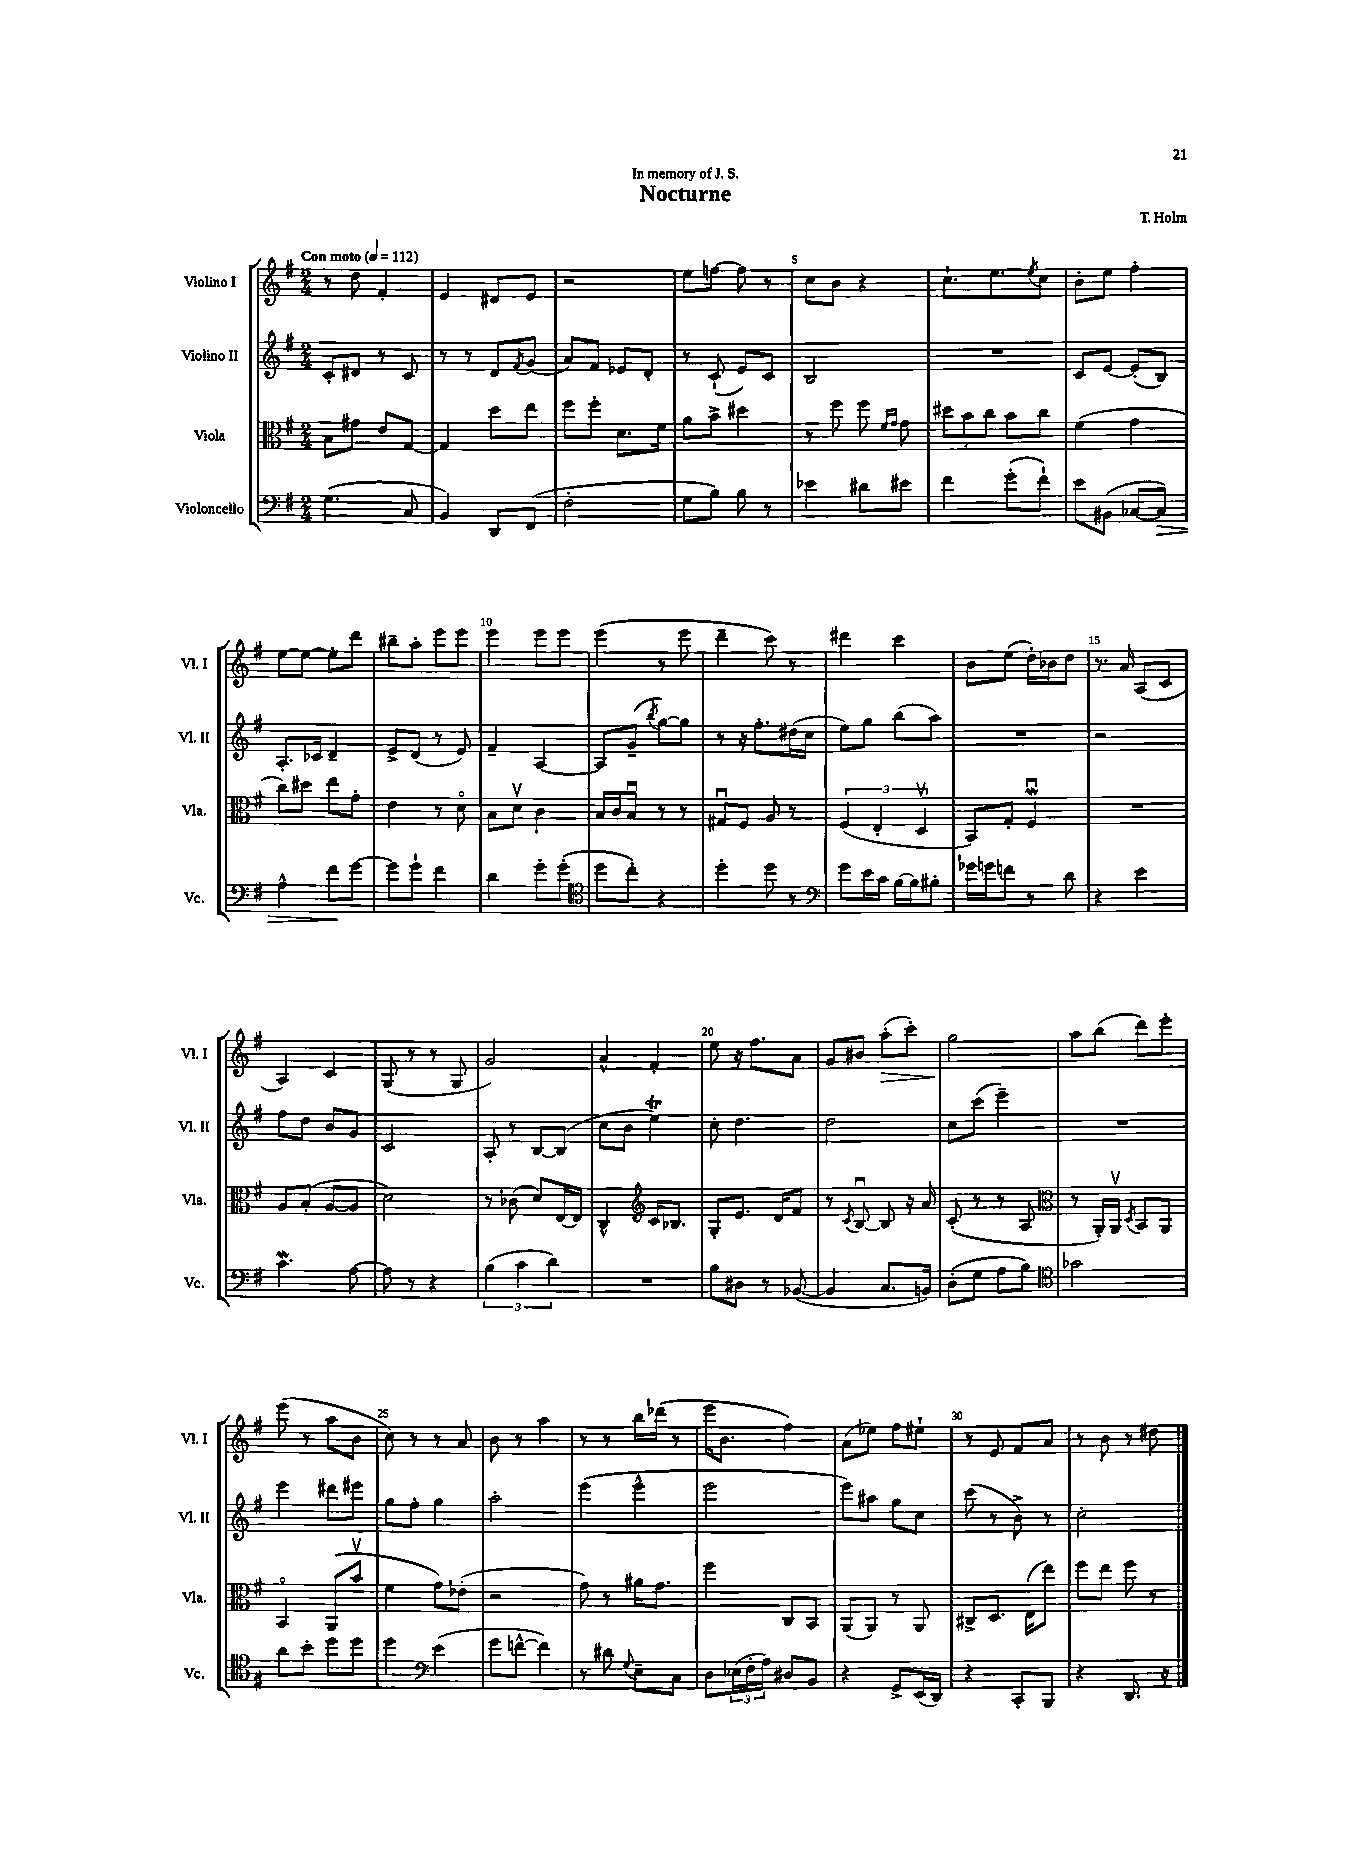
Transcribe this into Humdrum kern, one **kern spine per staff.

**kern	**dynam	**kern	**kern	**kern	**dynam
*part4	*part4	*part3	*part2	*part1	*part1
*staff4	*staff4	*staff3	*staff2	*staff1	*staff1
*I"Violoncello	*	*I"Viola	*I"Violino II	*I"Violino I	*
*I'Vc.	*	*I'Vla.	*I'Vl. II	*I'Vl. I	*
*clefF4	*	*clefC3	*clefG2	*clefG2	*
*k[f#]	*	*k[f#]	*k[f#]	*k[f#]	*
*M2/4	*	*M2/4	*M2/4	*M2/4	*
*MM112	*	*MM112	*MM112	*MM112	*
=1	=1	=1	=1	=1	=1
!	!	!	!	!LO:TX:a:B:t=Con moto	!
(4.G\	.	8B\L	8c'/L	8r	.
.	.	8g#X\J	8d#X/J	8dd\	.
.	.	8e/L	8r	4f#'/	.
8C/	.	[8G/J	8c/	.	.
=2	=2	=2	=2	=2	=2
4BB/)	.	4G/]	8r	4e/	.
.	.	.	8r	.	.
8DD/L	.	8dd\L	8d/L	8d#X/L	.
.	.	.	8qf#/	.	.
(8FF#/J	.	8ee\J	(8g/J	8e/J	.
=3	=3	=3	=3	=3	=3
2F#'\	.	8ff#\L	8a/L)	2r	.
.	.	8ff#'\J	8f#/J	.	.
.	.	8.d\L	8e-X/L	.	.
.	.	.	8d'/J	.	.
.	.	16f#\Jk	.	.	.
=4	=4	=4	=4	=4	=4
8G\L	.	8a\L	8r	8ee\L	.
8B\J)	.	8b^\J	(8c`/	[8ffn\J	.
8B\	.	4dd#X\	8e/L)	8ff\]	.
8r	.	.	8c/J	8r	.
=5	=5	=5	=5	=5	=5
4e-X\	.	8r	2B/	8cc\L	.
.	.	8ff#\	.	8b\J	.
8d#X\L	.	8ff#\	.	4r	.
.	.	16qqf#/LL	.	.	.
.	.	16qqg/JJ	.	.	.
8e#X\J	.	8g\	.	.	.
=6	=6	=6	=6	=6	=6
4f#\	.	12dd#X\L	2r	8.cc`\L	.
.	.	12b\	.	.	.
.	.	12cc\J	.	.	.
.	.	.	.	8.ee\	.
(8g'\L	.	8b\L	.	.	.
.	.	.	.	8qee/	.
8f#`\J)	.	8cc\J	.	8cc\J	.
=7	=7	=7	=7	=7	=7
8e\L	.	(4f#\	8c/L	8b'\L	.
(8BB#X\J	.	.	[8e/J	8ee\J	.
[8C-X/L	.	4g\	(8e'/L]	4ff#'\	.
!	!LO:HP:b	!	!	!	!
8C-/J])	>	.	8B/J)	.	.
!!LO:LB:g=z
=8	=8	=8	=8	=8	=8
4A^^\	.	8cc\L)	8.A'/L	[8ee\L	.
.	.	8dd#X\J	.	8ee\J_	.
.	.	.	16c-X/Jk	.	.
8f#\L	.	8ee\L	4d~/	8ee'\L]	.
[8g\J	]	8g'\J	.	8ddd\J	.
=9	=9	=9	=9	=9	=9
8g\L]	.	4e\	8e^/L	8bb#X~\L	.
8g`\J	.	.	(8d/J	8aa'\J	.
4f#\	.	8r	8r	8eee\L	.
.	.	8d\	8e/)	8eee\J	.
=10	=10	=10	=10	=10	=10
4d\	.	8B\L	4f#~/	4eee\	.
.	.	8dv\J	.	.	.
8g'\L	.	4c\	[4A/	8eee\L	.
(8g'\J	.	.	.	8eee\J	.
=11	=11	=11	=11	=11	=11
*clefC4	*	*	*	*	*
8dd\L	.	16B/LL	8A/L]	(4eee\	.
.	.	16c/J	.	.	.
8cc'\J)	.	8Bu/J	(8g~/J	.	.
.	.	.	8qbb/	.	.
4r	.	8r	[8gg\L)	8r	.
.	.	8r	8gg\J]	8eee\	.
=12	=12	=12	=12	=12	=12
4dd'\	.	8G#Xu/L	8r	4ddd~\	.
.	.	8F#/J	16r	.	.
.	.	.	8.ff#'\L	.	.
8dd\	.	8A/	.	8ccc\)	.
8r	.	8r	(16dd#X\L	8r	.
.	.	.	16cc\JJ	.	.
=13	=13	=13	=13	=13	=13
*clefF4	*	*	*	*	*
8g\L	.	(6F#/	8ee\L)	4ddd#X\	.
16e\L	.	.	8gg\J	.	.
.	.	6E'/	.	.	.
16c\JJ	.	.	.	.	.
[16B\LL	.	.	(8bb\L	4ccc\	.
16B\J]	.	.	.	.	.
.	.	6Dv/	.	.	.
8B#X'\J	.	.	8aa\J)	.	.
=14	=14	=14	=14	=14	=14
16g-X\LL	.	8BB/L)	2r	8b\L	.
16gn\J	.	.	.	.	.
8fn\J	.	8G'/J	.	(8ee\J	.
8r	.	4F#Wu/	.	16dd'\LL)	.
.	.	.	.	16b-X\J	.
8d\	.	.	.	8dd\J	.
=15	=15	=15	=15	=15	=15
4r	.	2r	2r	8.r	.
.	.	.	.	16a/	.
4e\	.	.	.	(8A/L	.
.	.	.	.	8c/J	.
!!LO:LB:g=z
=16	=16	=16	=16	=16	=16
4.cw\	.	8A/L	8ff#\L	4A/)	.
.	.	(8B'/J	8dd\J	.	.
.	.	[8A/L	8b/L	4c/	.
[8A\	.	8A/J]	8g/J	.	.
=17	=17	=17	=17	=17	=17
8A\]	.	2d\)	2c/	(8G/	.
8r	.	.	.	8r	.
4r	.	.	.	8r	.
.	.	.	.	8G/	.
=18	=18	=18	=18	=18	=18
(6B\	.	8r	8A'/	2g/)	.
.	.	(8c-X\	8r	.	.
6c\	.	.	.	.	.
.	.	8d/L)	[8B/L	.	.
6d\)	.	.	.	.	.
.	.	[16E/L	(8B/J]	.	.
.	.	16E/JJ]	.	.	.
=19	=19	=19	=19	=19	=19
2r	.	4C^^/	8cc\L	4a^^/	.
.	.	.	8b\J	.	.
*	*	*clefG2	*	*	*
.	.	16c/KL	4eeT\)	4f#'/	.
.	.	8.B-X/J	.	.	.
=20	=20	=20	=20	=20	=20
8B\L	.	8G'/L	8cc'\	8ee\	.
8D#X\J	.	8.e/J	4.dd\	16r	.
.	.	.	.	8.ff#\L	.
8r	.	.	.	.	.
.	.	16d/KL	.	.	.
([8BB-X/	.	8f#/J	.	8a\J	.
=21	=21	=21	=21	=21	=21
4BB-/]	.	8r	2dd\	8g/L	.
.	.	8qc/	.	.	.
.	.	[8Bu/	.	8b#X/J	.
!	!	!	!	!	!LO:HP:b
8.C/L	.	8B/]	.	(8aa'\L	>
.	.	16r	.	8ccc'\J)	.
16BBn/Jk)	.	16a/	.	.	.
=22	=22	=22	=22	=22	=22
(8D'\L	.	(8c'/	8cc\L	2gg\	.
8G\J	.	8r	(8ccc\J	.	.
8A\L	.	8r	4eee~\)	.	.
8B\J)	.	8A/	.	.	.
.	.	.	.	.	]
=23	=23	=23	=23	=23	=23
*clefC4	*	*clefC3	*	*	*
2g-X\	.	8r	2r	8aa\L	.
.	.	16AA'/LL)	.	(8bb\J	.
.	.	16AAv/JJ	.	.	.
.	.	8qD/	.	.	.
.	.	8BB/L	.	8ddd\L)	.
.	.	8AA/J	.	8eee'\J	.
!!LO:LB:g=z
=24	=24	=24	=24	=24	=24
8a\L	.	4BB/	4eee\	(8eee\	.
8b'\J	.	.	.	8r	.
8dd\L	.	(8AA/L	8ddd#X\L	8aa\L	.
8dd\J	.	8bv/J	8eee#X\J	8b\J	.
=25	=25	=25	=25	=25	=25
4dd\	.	4f#\	8gg\L	8cc\)	.
.	.	.	8ff#'\J	8r	.
*clefF4	*	*	*	*	*
(4e\	.	8g\L)	4gg\	8r	.
.	.	(8e-X'\J	.	8a/	.
=26	=26	=26	=26	=26	=26
8g\L	.	2r	2aa'\	8b\	.
[8fn^^\J	.	.	.	8r	.
4f\])	.	.	.	4aa\	.
=27	=27	=27	=27	=27	=27
8r	.	8g\)	(4eee\	8r	.
8d#X\	.	8r	.	8r	.
8qqG/	.	.	.	.	.
8E~\L	.	16a#X\KL	4eee^^\	16bb\LL	.
.	.	8.g\J	.	(16ddd-X\JJ	.
8C\J	.	.	.	8r	.
=28	=28	=28	=28	=28	=28
8D\L	.	4ff#\	2eee\	16eee\KL	.
.	.	.	.	8.b\J	.
(24E-X\L	.	.	.	.	.
24F#'\	.	.	.	.	.
24A\JJ)	.	.	.	.	.
8D#X/L	.	8C/L	.	4ff#\)	.
8BB/J	.	8BB/J	.	.	.
=29	=29	=29	=29	=29	=29
4r	.	(8AA/L	8eee\L)	(8a\L	.
.	.	8AA/J)	8aa#X\J	8ee-X\J)	.
8GG^/L	.	8r	8gg\L	8ff#\L	.
(16EE/L	.	8AA/	8cc\J	8ee#X`\J	.
16DD/JJ)	.	.	.	.	.
=30	=30	=30	=30	=30	=30
4r	.	8C#X^/L	(8ccc\	8r	.
.	.	8.D/J	8r	8e/	.
8CC'/L	.	.	8b^\)	8f#/L	.
.	.	(16E\KL	.	.	.
8BBB/J	.	8ee\J)	8r	8a/J	.
=31	=31	=31	=31	=31	=31
4r	.	8ff#\L	2cc'\	8r	.
.	.	8ee\J	.	8b\	.
8.DD/	.	8ff#\	.	8r	.
.	.	8r	.	8dd#X\	.
16r	.	.	.	.	.
==	==	==	==	==	==
*-	*-	*-	*-	*-	*-
